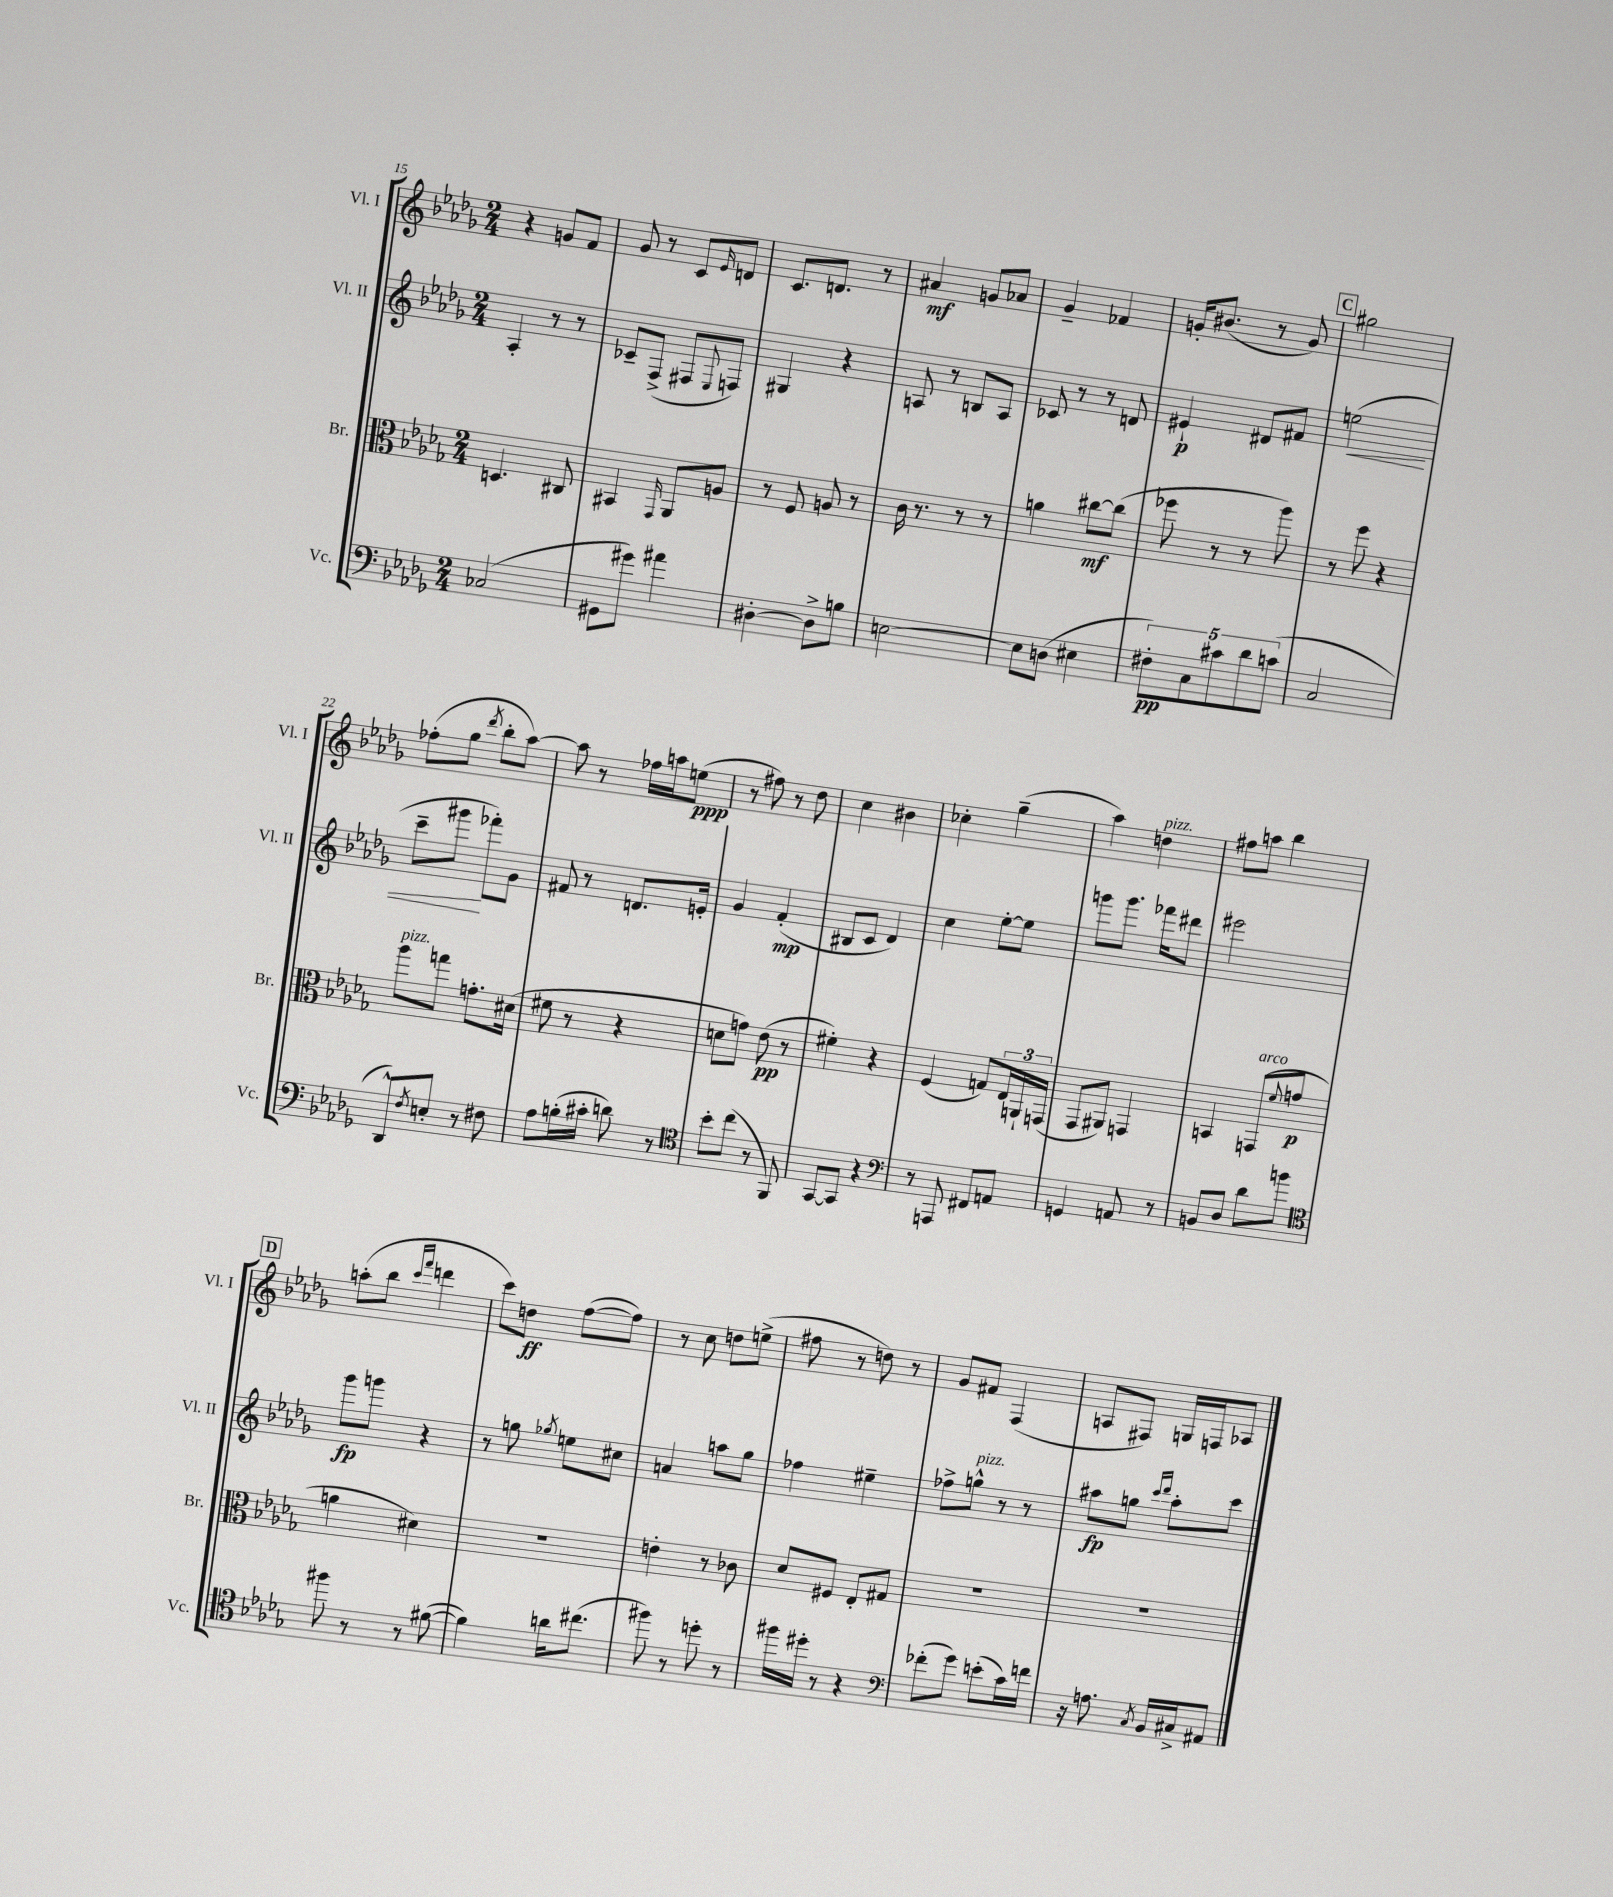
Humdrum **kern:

**kern	**dynam	**kern	**dynam	**kern	**dynam	**kern	**dynam
*part4	*part4	*part3	*part3	*part2	*part2	*part1	*part1
*staff4	*staff4	*staff3	*staff3	*staff2	*staff2	*staff1	*staff1
*I"Vc.	*	*I"Br.	*	*I"Vl. II	*	*I"Vl. I	*
*I'Vc.	*	*I'Br.	*	*I'Vl. II	*	*I'Vl. I	*
*clefF4	*	*clefC3	*	*clefG2	*	*clefG2	*
*k[b-e-a-d-g-]	*	*k[b-e-a-d-g-]	*	*k[b-e-a-d-g-]	*	*k[b-e-a-d-g-]	*
*M2/4	*	*M2/4	*	*M2/4	*	*M2/4	*
=15	=15	=15	=15	=15	=15	=15	=15
(2C-X/	.	4.Dn/	.	4A-'/	.	4r	.
.	.	.	.	8r	.	8gn/L	.
.	.	8C#X/	.	8r	.	8f/J	.
=16	=16	=16	=16	=16	=16	=16	=16
8GG#X\L	.	4BB#X/	.	8c-X~/L	.	8g-/	.
8g#X\J)	.	.	.	(8F^/J	.	8r	.
.	.	16qqGG-/	.	.	.	.	.
4a#X\	.	8AA-/L	.	8F#X/L	.	8c/L	.
.	.	.	.	8qqE-/	.	16qqe-/	.
.	.	8An/J	.	8Fn/J)	.	8dn/J	.
=17	=17	=17	=17	=17	=17	=17	=17
[4D#X'\	.	8r	.	4G#X/	.	8.c/L	.
.	.	8F/	.	.	.	.	.
.	.	.	.	.	.	8.dn/J	.
8D#^\L]	.	8An/	.	4r	.	.	.
8Bn\J	.	8r	.	.	.	8r	.
=18	=18	=18	=18	=18	=18	=18	=18
[2En\	.	16c\	.	8An/	.	4a#X/	mf
.	.	8.r	.	.	.	.	.
.	.	.	.	8r	.	.	.
.	.	8r	.	8Bn/L	.	8gn/L	.
.	.	8r	.	8A/J	.	8a-X/J	.
=19	=19	=19	=19	=19	=19	=19	=19
8E\L]	.	4an\	.	8c-X/	.	4g-~/	.
(8Dn\J	.	.	.	8r	.	.	.
4E#X\	.	[8cc#X\L	mf	8r	.	4f-X/	.
.	.	(8cc#\J]	.	8dn/	.	.	.
=20	=20	=20	=20	=20	=20	=20	=20
10F#X'\L)	pp	8ff-X\	.	4e#X`/	p	16gn'/KL	.
.	.	.	.	.	.	(8.b#X/J	.
10C\	.	.	.	.	.	.	.
.	.	8r	.	.	.	.	.
10c#X\	.	.	.	.	.	.	.
.	.	8r	.	8d#X/L	.	8r	.
10d-\	.	.	.	.	.	.	.
.	.	8aa-\)	.	8f#X/J	.	8g/)	.
(10cn\J	.	.	.	.	.	.	.
!!LO:REH:place=s1:t=C
=21	=21	=21	=21	=21	=21	=21	=21
!	!	!	!	!	!LO:HP:b	!	!
2C/	.	8r	.	(2een\	<	2gg#X\	.
.	.	8ff\	.	.	.	.	.
.	.	4r	.	.	.	.	.
!!LO:LB:g=z
=22	=22	=22	=22	=22	=22	=22	=22
!	!	!LO:TX:a:i:t=pizz.	!	!	!	!	!
8DD-^^/L)	.	8aa-\L	.	8ccc~\L	.	(8ff-X'\L	.
8qF/	.	.	.	.	.	.	.
8En'/J	.	8ggn\J	.	8ggg#X\J	.	8gg-\J	.
.	.	.	.	.	.	8qddd-/	.
8r	.	8.gn'\L	.	8fff-X'\L)	[	8bb-'\L	.
8F#X\	.	.	.	8g-\J	.	[8aa-\J)	.
.	.	(16d#X\Jk	.	.	.	.	.
=23	=23	=23	=23	=23	=23	=23	=23
8A-\L	.	8f#X\	.	8f#X/	.	8aa-\]	.
(16Bn'\L	.	8r	.	8r	.	8r	.
16c#X'\JJ	.	.	.	.	.	.	.
8dn\)	.	4r	.	8.dn/L	.	16ff-X\LL	.
.	.	.	.	.	.	16aan\J	.
8r	.	.	.	.	.	(8een\J	ppp
.	.	.	.	16en'/Jk	.	.	.
=24	=24	=24	=24	=24	=24	=24	=24
*clefC4	*	*	*	*	*	*	*
8b-'\L	.	8dn\L	.	4g-/	.	8r	.
(8cc\J	.	8gn\J)	.	.	.	8ff#X\)	.
8r	.	(8e-\	pp	(4f'/	mp	8r	.
8FF/)	.	8r	.	.	.	8dd-\	.
=25	=25	=25	=25	=25	=25	=25	=25
[8GG-/L	.	4f#X'\)	.	8B#X/L	.	4cc\	.
8GG-/J]	.	.	.	8c/J	.	.	.
4r	.	4r	.	4d-/)	.	4b#X\	.
=26	=26	=26	=26	=26	=26	=26	=26
*clefF4	*	*	*	*	*	*	*
8r	.	(4F/	.	4cc\	.	4cc-X'\	.
8AAAn/	.	.	.	.	.	.	.
8FF#X/L	.	8Gn/L)	.	[8ee-'\L	.	(4gg-~\	.
8AAn/J	.	24E-/L	.	8ee-\J]	.	.	.
.	.	24AAn`/	.	.	.	.	.
.	.	(24GGn/JJ	.	.	.	.	.
=27	=27	=27	=27	=27	=27	=27	=27
4GGn/	.	8GG-/L	.	8gggn\L	.	4aa-\)	.
.	.	8AA#X/J)	.	8.ggg\J	.	.	.
!	!	!	!	!	!	!LO:TX:a:i:t=pizz.	!
8AAn/	.	4GGn/	.	.	.	4ddn\	.
.	.	.	.	16fff-X\KL	.	.	.
8r	.	.	.	8ddd#X\J	.	.	.
=28	=28	=28	=28	=28	=28	=28	=28
8BBn/L	.	4BBn/	.	2eee#X\	.	8ff#X\L	.
8D-/J	.	.	.	.	.	8aan\J	.
!	!	!LO:TX:a:i:t=arco	!	!	!	!	!
8d-\L	.	(8GGn/L	.	.	.	4bb-\	.
.	.	8qqf/	.	.	.	.	.
8bn\J	.	8gn/J	p	.	.	.	.
!!LO:LB:g=z
!!LO:REH:place=s1:t=D
=29	=29	=29	=29	=29	=29	=29	=29
*clefC4	*	*	*	*	*	*	*
8ff#X\	.	4an\	.	8ggg-\L	fp	(8aan'\L	.
8r	.	.	.	8gggn\J	.	8bb-\J	.
.	.	.	.	.	.	16qqccc/LL	.
.	.	.	.	.	.	16qqfff/JJ	.
8r	.	4d#X\)	.	4r	.	4dddn\	.
([8f#X\	.	.	.	.	.	.	.
=30	=30	=30	=30	=30	=30	=30	=30
4f#\])	.	2r	.	8r	.	8ccc\L)	.
.	.	.	.	8ggn\	.	8ddn\J	ff
.	.	.	.	8qgg-X/	.	.	.
16an\KL	.	.	.	8een\L	.	([8ff\L	.
(8.cc#X\J	.	.	.	.	.	.	.
.	.	.	.	8cc#X\J	.	8ff\J])	.
=31	=31	=31	=31	=31	=31	=31	=31
8ff#X\)	.	4en'\	.	4an/	.	8r	.
8r	.	.	.	.	.	8cc\	.
8ddn'\	.	8r	.	8aan\L	.	8ddn\L	.
8r	.	8c-X\	.	8gg-\J	.	(8een^\J	.
=32	=32	=32	=32	=32	=32	=32	=32
16ff#X\LL	.	8d-/L	.	4ff-X\	.	8ff#X\	.
16dd#X'\JJ	.	.	.	.	.	.	.
8r	.	8F#X/J	.	.	.	8r	.
4r	.	8E-'/L	.	4ee#X~\	.	8ddn\)	.
.	.	8G#X/J	.	.	.	8r	.
=33	=33	=33	=33	=33	=33	=33	=33
*clefF4	*	*	*	*	*	*	*
(8f-X'\L	.	2r	.	8ff-X^\L	.	8g-/L	.
!	!	!	!	!LO:TX:a:i:t=pizz.	!	!	!
8g-\J)	.	.	.	8ggn^^\J	.	8f#X/J	.
(8en'\L	.	.	.	8r	.	(4F/	.
16c\L)	.	.	.	8r	.	.	.
16fn\JJ	.	.	.	.	.	.	.
=34	=34	=34	=34	=34	=34	=34	=34
16r	.	2r	.	8aa#X\L	fp	8An/L	.
8.An\	.	.	.	.	.	.	.
.	.	.	.	8ggn\J	.	8F#X/J)	.
.	.	.	.	16qqccc/LL	.	.	.
8qC/	.	.	.	16qqddd-/JJ	.	.	.
16BB-/LL	.	.	.	8aa#'\L	.	16Gn/LL	.
16C#X^/J	.	.	.	.	.	16Fn/J	.
8AA#X/J	.	.	.	8ccc\J	.	8A-X/J	.
==	==	==	==	==	==	==	==
*-	*-	*-	*-	*-	*-	*-	*-
